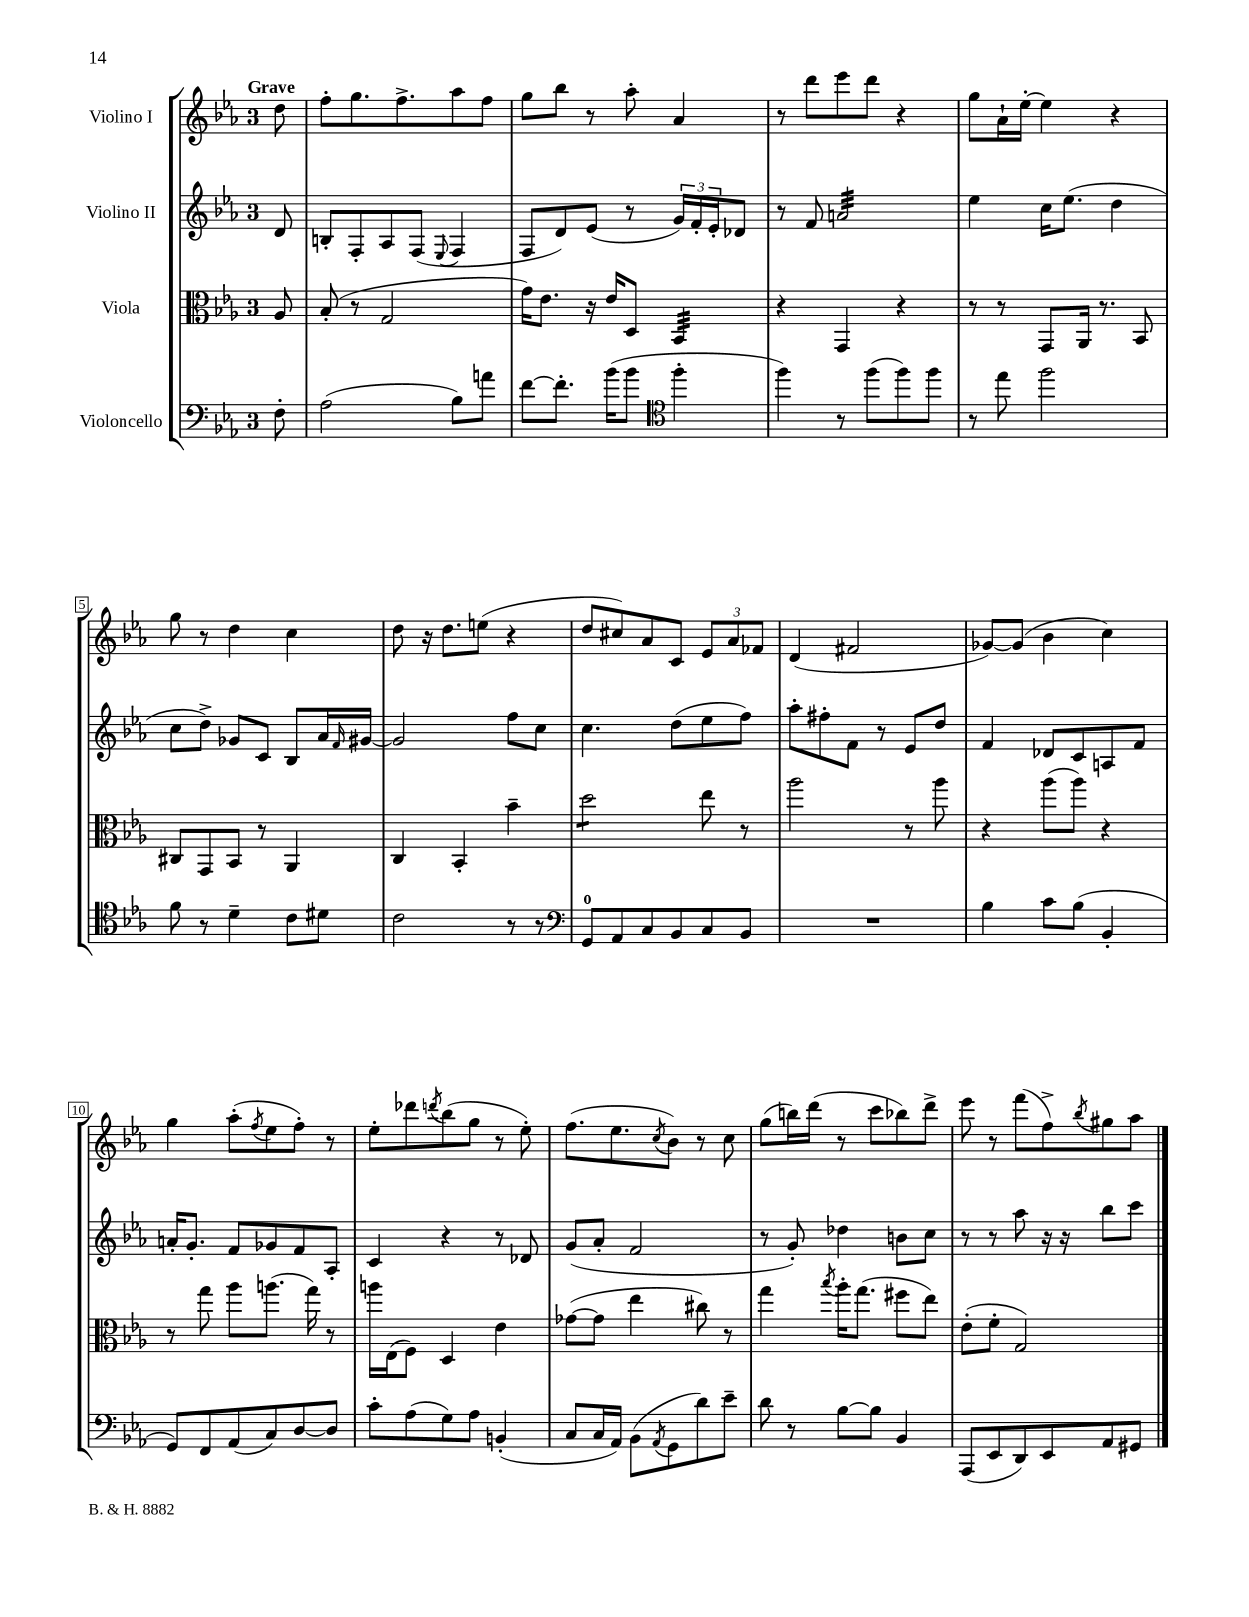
<<
\new StaffGroup <<
\new Staff = "s0" \with { instrumentName = "Violino I" } {
    \clef treble \key ees \major \once \override Staff.TimeSignature.style = #'single-digit \time 3/4 \partial 8 \tempo "Grave"
    d''8 |
    f''8-. g''8. f''8.-> aes''8 f''8 |
    g''8 bes''8 r8 aes''8-. aes'4 |
    r8 d'''8 ees'''8 d'''8 r4 |
    g''8 aes'16-! ees''16~-. ees''4 r4 |
    g''8 r8 d''4 c''4 |
    d''8 r16 d''8. e''8( r4 |
    d''8 cis''8) aes'8 c'8 \tuplet 3/2 { ees'8 aes'8 fes'8 } |
    d'4( fis'2 |
    ges'8~) ges'8( bes'4 c''4) |
    g''4 aes''8-.( \acciaccatura { f''8 } ees''8 f''8-.) r8 |
    ees''8-. des'''8 \acciaccatura { d'''8 } bes''8( g''8 r8 ees''8-.) |
    f''8.( ees''8. \acciaccatura { c''8 } bes'8) r8 c''8 |
    g''8( b''16) d'''16( r8 c'''8 bes''8) d'''8-> |
    ees'''8 r8 f'''8( f''8->) \acciaccatura { bes''8 } gis''8 aes''8 \bar "|." |
}
\new Staff = "s1" \with { instrumentName = "Violino II" } {
    \clef treble \key ees \major \once \override Staff.TimeSignature.style = #'single-digit \time 3/4 \partial 8
    d'8 |
    b8-. f8-. aes8 f8( \appoggiatura { ees8 } f4 |
    f8 d'8) ees'8( r8 \tuplet 3/2 { g'16) f'16-. ees'16-. } des'8 |
    r8 f'8 a'2:32 |
    ees''4 c''16 ees''8.( d''4 |
    c''8 d''8->) ges'8 c'8 bes8 aes'16 \grace { f'16 } gis'16~ |
    gis'2 f''8 c''8 |
    c''4. d''8( ees''8 f''8) |
    aes''8-. fis''8-. f'8 r8 ees'8 d''8 |
    f'4 des'8 c'8 a8 f'8 |
    a'16-. g'8.-. f'8 ges'8 f'8 aes8-. |
    c'4 r4 r8 des'8 |
    g'8( aes'8-. f'2 |
    r8 g'8-.) des''4 b'8 c''8 |
    r8 r8 aes''8 r16 r16 bes''8 c'''8 \bar "|." |
}
\new Staff = "s2" \with { instrumentName = "Viola" } {
    \clef alto \key ees \major \once \override Staff.TimeSignature.style = #'single-digit \time 3/4 \partial 8
    aes8 |
    bes8-.( r8 g2 |
    g'16) ees'8. r16 ees'16 d8 bes,4:32 |
    r4 g,4 r4 |
    r8 r8 g,8 aes,16 r8. bes,8 |
    cis8 g,8 bes,8 r8 aes,4 |
    c4 bes,4-. bes'4-- |
    d''2:8 ees''8 r8 |
    aes''2 r8 aes''8 |
    r4 aes''8( aes''8) r4 |
    r8 g''8 aes''8 a''8.( g''16) r8 |
    a''16 ees16( f8) d4 ees'4 |
    ges'8~( ges'8 ees''4 cis''8) r8 |
    g''4 \acciaccatura { bes''8 } aes''16-. g''8.( fis''8 ees''8) |
    ees'8-.( f'8-. g2) \bar "|." |
}
\new Staff = "s3" \with { instrumentName = "Violoncello" } {
    \clef bass \key ees \major \once \override Staff.TimeSignature.style = #'single-digit \time 3/4 \partial 8
    f8-. |
    aes2( bes8) a'8 |
    f'8~ f'8.-. bes'16( bes'8 \clef tenor f''4-. |
    f''4) r8 f''8( f''8) f''8 |
    r8 ees''8 f''2 |
    f'8 r8 d'4-- c'8 dis'8 |
    c'2 r8 r8 |
    \clef bass g,8-0 aes,8 c8 bes,8 c8 bes,8 |
    R2. |
    bes4 c'8 bes8( bes,4-. |
    g,8) f,8 aes,8( c8) d8~ d8 |
    c'8-. aes8( g8) aes8 b,4-.( |
    c8 c16 aes,16) bes,8( \acciaccatura { aes,8 } g,8 d'8) ees'8-- |
    d'8 r8 bes8~ bes8 bes,4 |
    aes,,8( ees,8 d,8) ees,8 aes,8 gis,8 \bar "|." |
}
>>
>>
\layout { \context { \Score \override BarNumber.stencil = #(make-stencil-boxer 0.1 0.3 ly:text-interface::print) } }
